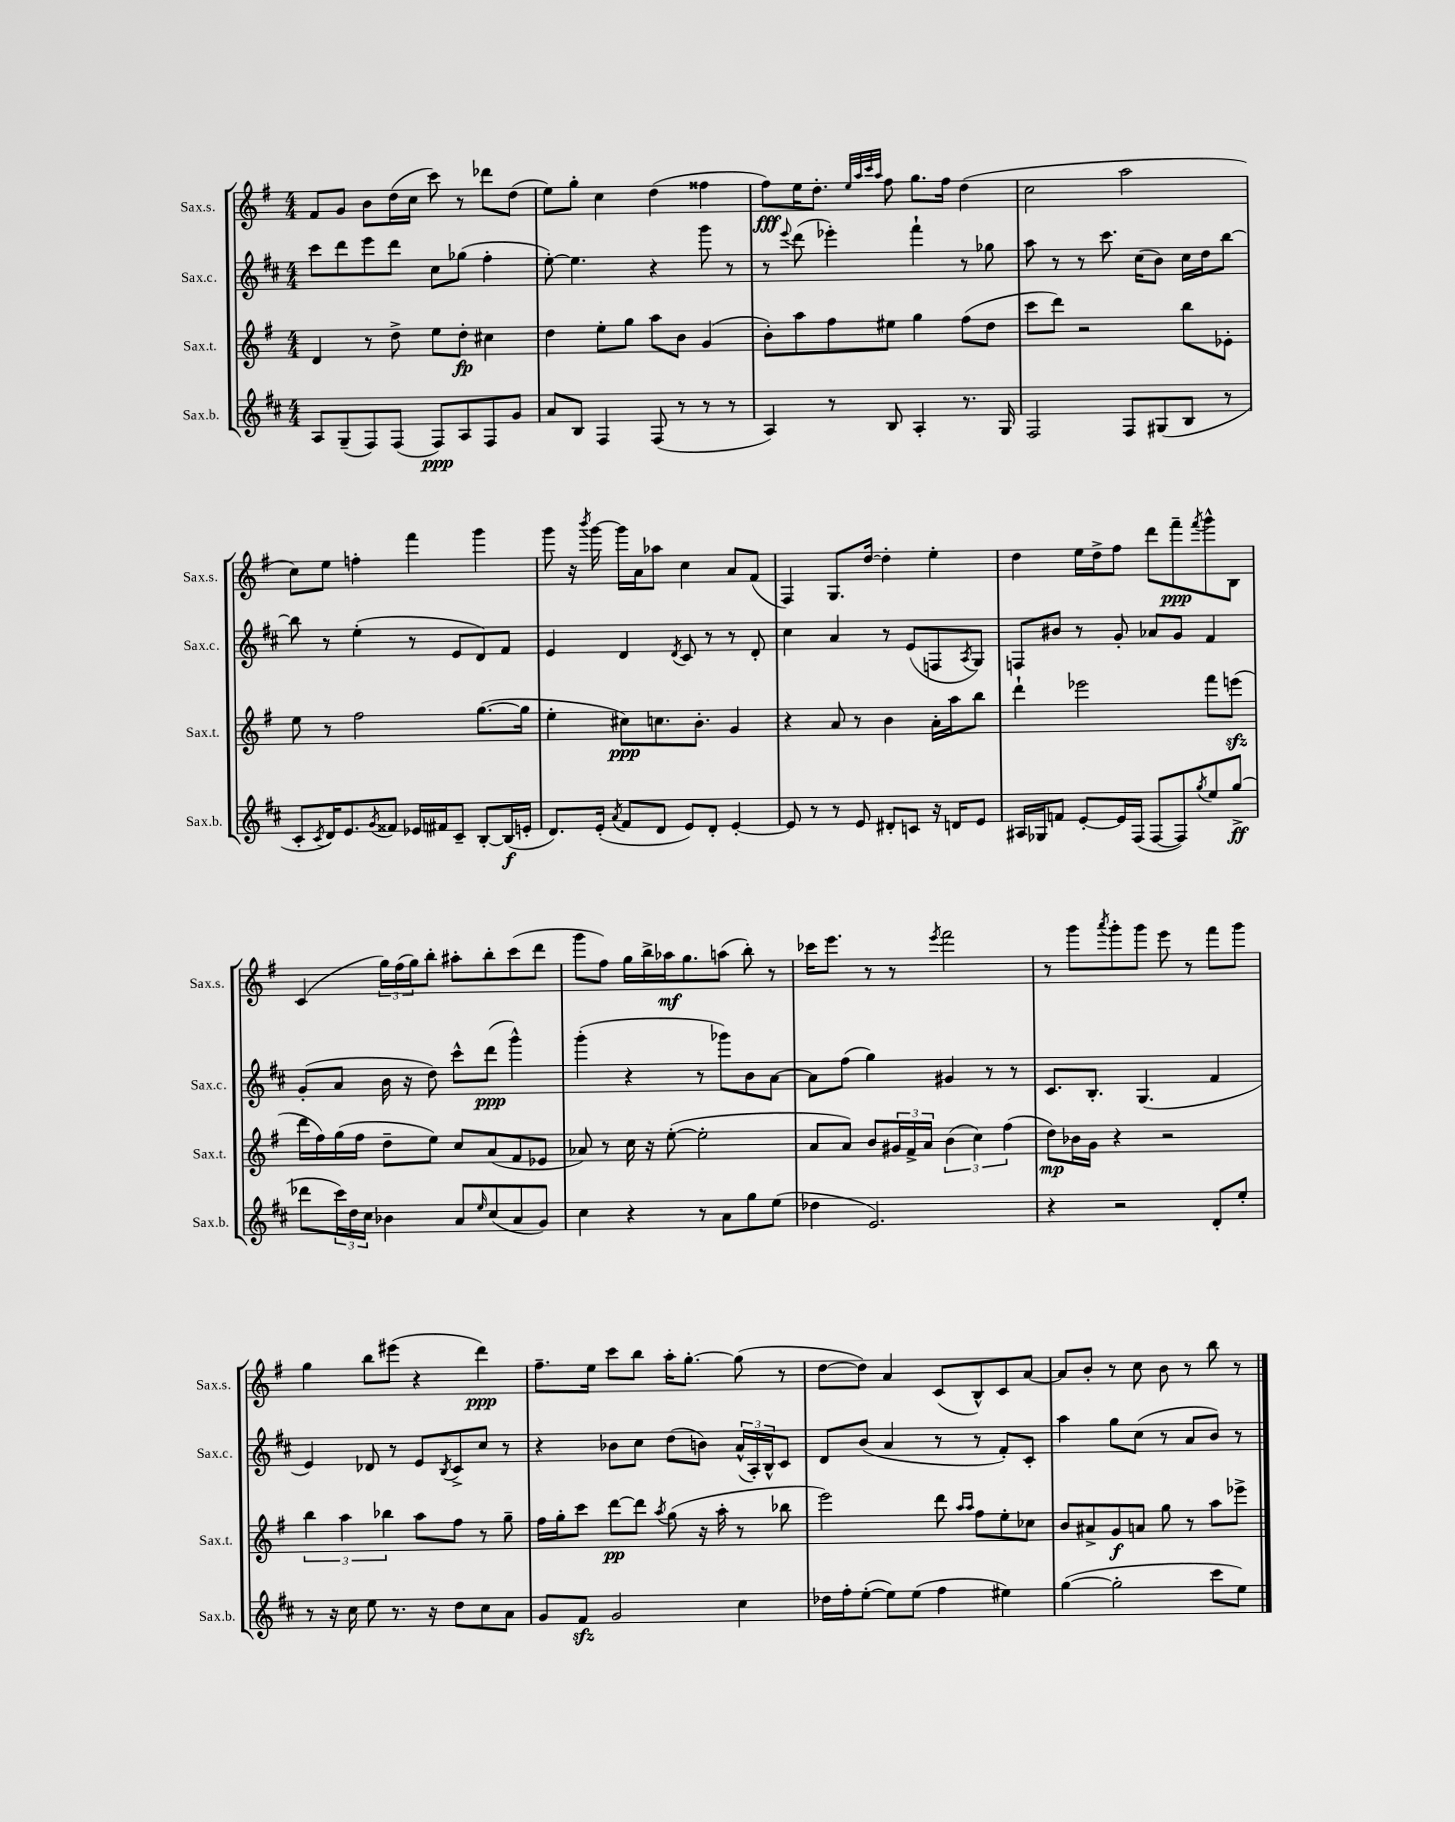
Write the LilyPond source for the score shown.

<<
\new StaffGroup <<
\new Staff = "s0" \with { instrumentName = "Sax.s." shortInstrumentName = "Sax.s." } {
    \clef treble \key g \major \numericTimeSignature \time 4/4
    fis'8 g'8 b'8 d''16( c''16 c'''8) r8 des'''8 d''8( |
    e''8) g''8-. c''4 d''4( fisis''4 |
    fis''8\fff) e''16 d''8.-. \grace { e''32 a''32 c'''32 a''32 } fis''8 g''8. fis''16 d''4( |
    c''2 a''2 |
    c''8) e''8 f''4-. fis'''4 g'''4 |
    g'''8 r16 \acciaccatura { b'''8 } g'''16~ g'''16 a'16 aes''8 c''4 a'8 fis'8( |
    fis4) g8. d''16~ d''4-. e''4-. |
    d''4 e''16 d''16-> fis''8 d'''8 fis'''8--\ppp \acciaccatura { fis'''8 } g'''8-^ b8 |
    c'4( \tuplet 3/2 { g''16) fis''16( g''16) } b''8-. ais''8-. b''8-. c'''8( d'''8 |
    g'''8 fis''8) g''16 b''16-> aes''16\mf g''8. a''8( b''8-.) r8 |
    ces'''16 e'''8. r8 r8 \acciaccatura { e'''8 } fis'''2 |
    r8 g'''8 \acciaccatura { a'''8 } g'''8-. g'''8 e'''8 r8 fis'''8 g'''8 |
    g''4 b''8 eis'''8( r4 d'''4\ppp) |
    fis''8.-- e''16 c'''8 b''8 a''16-. g''8.~-. g''8( r8 |
    d''8~ d''8) a'4 c'8( b8-^) c'8 a'8~ |
    a'8 b'8-. r8 c''8 b'8 r8 b''8 r8 \bar "|." |
}
\new Staff = "s1" \with { instrumentName = "Sax.c." shortInstrumentName = "Sax.c." } {
    \clef treble \key d \major \numericTimeSignature \time 4/4
    cis'''8 d'''8 e'''8 d'''8 cis''8 ges''8( fis''4-. |
    e''8~-.) e''4. r4 g'''8 r8 |
    r8 \appoggiatura { e'''8 } d'''8( ees'''4-.) fis'''4-! r8 ges''8 |
    a''8 r8 r8 cis'''8. cis''16( b'8) cis''16 d''16 b''8~ |
    b''8 r8 e''4-.( r8 e'8 d'8) fis'8 |
    e'4 d'4 \acciaccatura { d'8 } cis'8 r8 r8 d'8-. |
    cis''4 a'4 r8 e'8( f8 \acciaccatura { a8 } g8) |
    f8 bis'8 r8 g'8-. aes'8 g'8 fis'4 |
    g'8-.( a'8 b'16 r16 d''8) cis'''8-^ d'''8\ppp( g'''4-^) |
    g'''4-.( r4 r8 ges'''8) b'8 a'8~ |
    a'8 fis''8( g''4) gis'4 r8 r8 |
    cis'8. b8.-. g4.( fis'4 |
    e'4) des'8 r8 e'8 \acciaccatura { b8 } cis'8-> cis''8 r8 |
    r4 bes'8 cis''8 d''8( b'8) \tuplet 3/2 { a'16-^( a16-.) b16-^ } cis'8 |
    d'8 b'8( a'4 r8 r8 fis'8-.) cis'8-. |
    a''4 g''8 cis''8( r8 a'8 b'8) r8 \bar "|." |
}
\new Staff = "s2" \with { instrumentName = "Sax.t." shortInstrumentName = "Sax.t." } {
    \clef treble \key g \major \numericTimeSignature \time 4/4
    d'4 r8 d''8-> e''8 d''8-.\fp cis''4 |
    d''4 e''8-. g''8 a''8 b'8 g'4( |
    b'8-.) a''8 fis''8 eis''8 g''4 fis''8( d''8 |
    c'''8 d'''8) r2 b''8 ees'8-. |
    e''8 r8 fis''2 g''8.~( g''16 |
    e''4-. cis''8\ppp) c''8. b'8.-. g'4 |
    r4 a'8 r8 b'4 a'16-. a''16 b''8 |
    d'''4-! ees'''2 fis'''8 e'''8\sfz( |
    d'''16 fis''16) g''16( fis''16 d''8-- e''8) c''8 a'8( fis'8 ees'8 |
    aes'8) r8 c''16 r16 e''8~-.( e''2-. |
    a'8 a'8) b'8 \tuplet 3/2 { gis'16 fis'16-> a'16 } \tuplet 3/2 { b'4( c''4) fis''4( } |
    d''8\mp) bes'16 g'16 r4 r2 |
    \tuplet 3/2 { b''4 a''4 bes''4 } a''8 fis''8 r8 g''8-- |
    fis''16 g''16-. c'''8 d'''8~\pp d'''8 \acciaccatura { a''8 } g''8( r16 a''16-. r8 bes''8 |
    e'''2) d'''8 \grace { a''16 a''16 } fis''8 e''8-. ces''8 |
    b'8 ais'8-> g'8\f a'8 g''8 r8 a''8 ees'''8-> \bar "|." |
}
\new Staff = "s3" \with { instrumentName = "Sax.b." shortInstrumentName = "Sax.b." } {
    \clef treble \key d \major \numericTimeSignature \time 4/4
    a8 g8--( fis8) fis8( fis8\ppp) a8 fis8 g'8 |
    a'8 b8 fis4 fis8( r8 r8 r8 |
    a4) r8 b8 a4-. r8. g16 |
    fis2 fis8 gis8( b8 r8 |
    cis'8-. \acciaccatura { cis'8 } d'16) e'8. \acciaccatura { g'8 } fisis'8 ees'16 fis'16 cis'8-- b8~-. b16\f( e'16-. |
    d'8.) e'16-.( \acciaccatura { a'8 } fis'8 d'8 e'8) d'8-. e'4~-. |
    e'8 r8 r8 e'8 dis'8-. c'8 r16 d'16 e'8 |
    ais16 ges16 f'8 e'8~-. e'16 fis16( fis8~ fis8) \acciaccatura { g''8 } e''8 g''8->\ff( |
    des'''8 \tuplet 3/2 { cis'''16) d''16 cis''16 } bes'4 a'8 \grace { e''16 } cis''8( a'8 g'8) |
    cis''4 r4 r8 a'8 g''8 e''8( |
    des''4 e'2.) |
    r4 r2 d'8-. e''8-. |
    r8 r16 cis''16 e''8 r8. r16 d''8 cis''8 a'8 |
    g'8 fis'8\sfz g'2 cis''4 |
    des''16 fis''16-. e''8~-.( e''8) e''8( fis''4 eis''4) |
    g''4~( g''2-. cis'''8 e''8) \bar "|." |
}
>>
>>
\layout { \context { \Score \remove "Bar_number_engraver" } }
